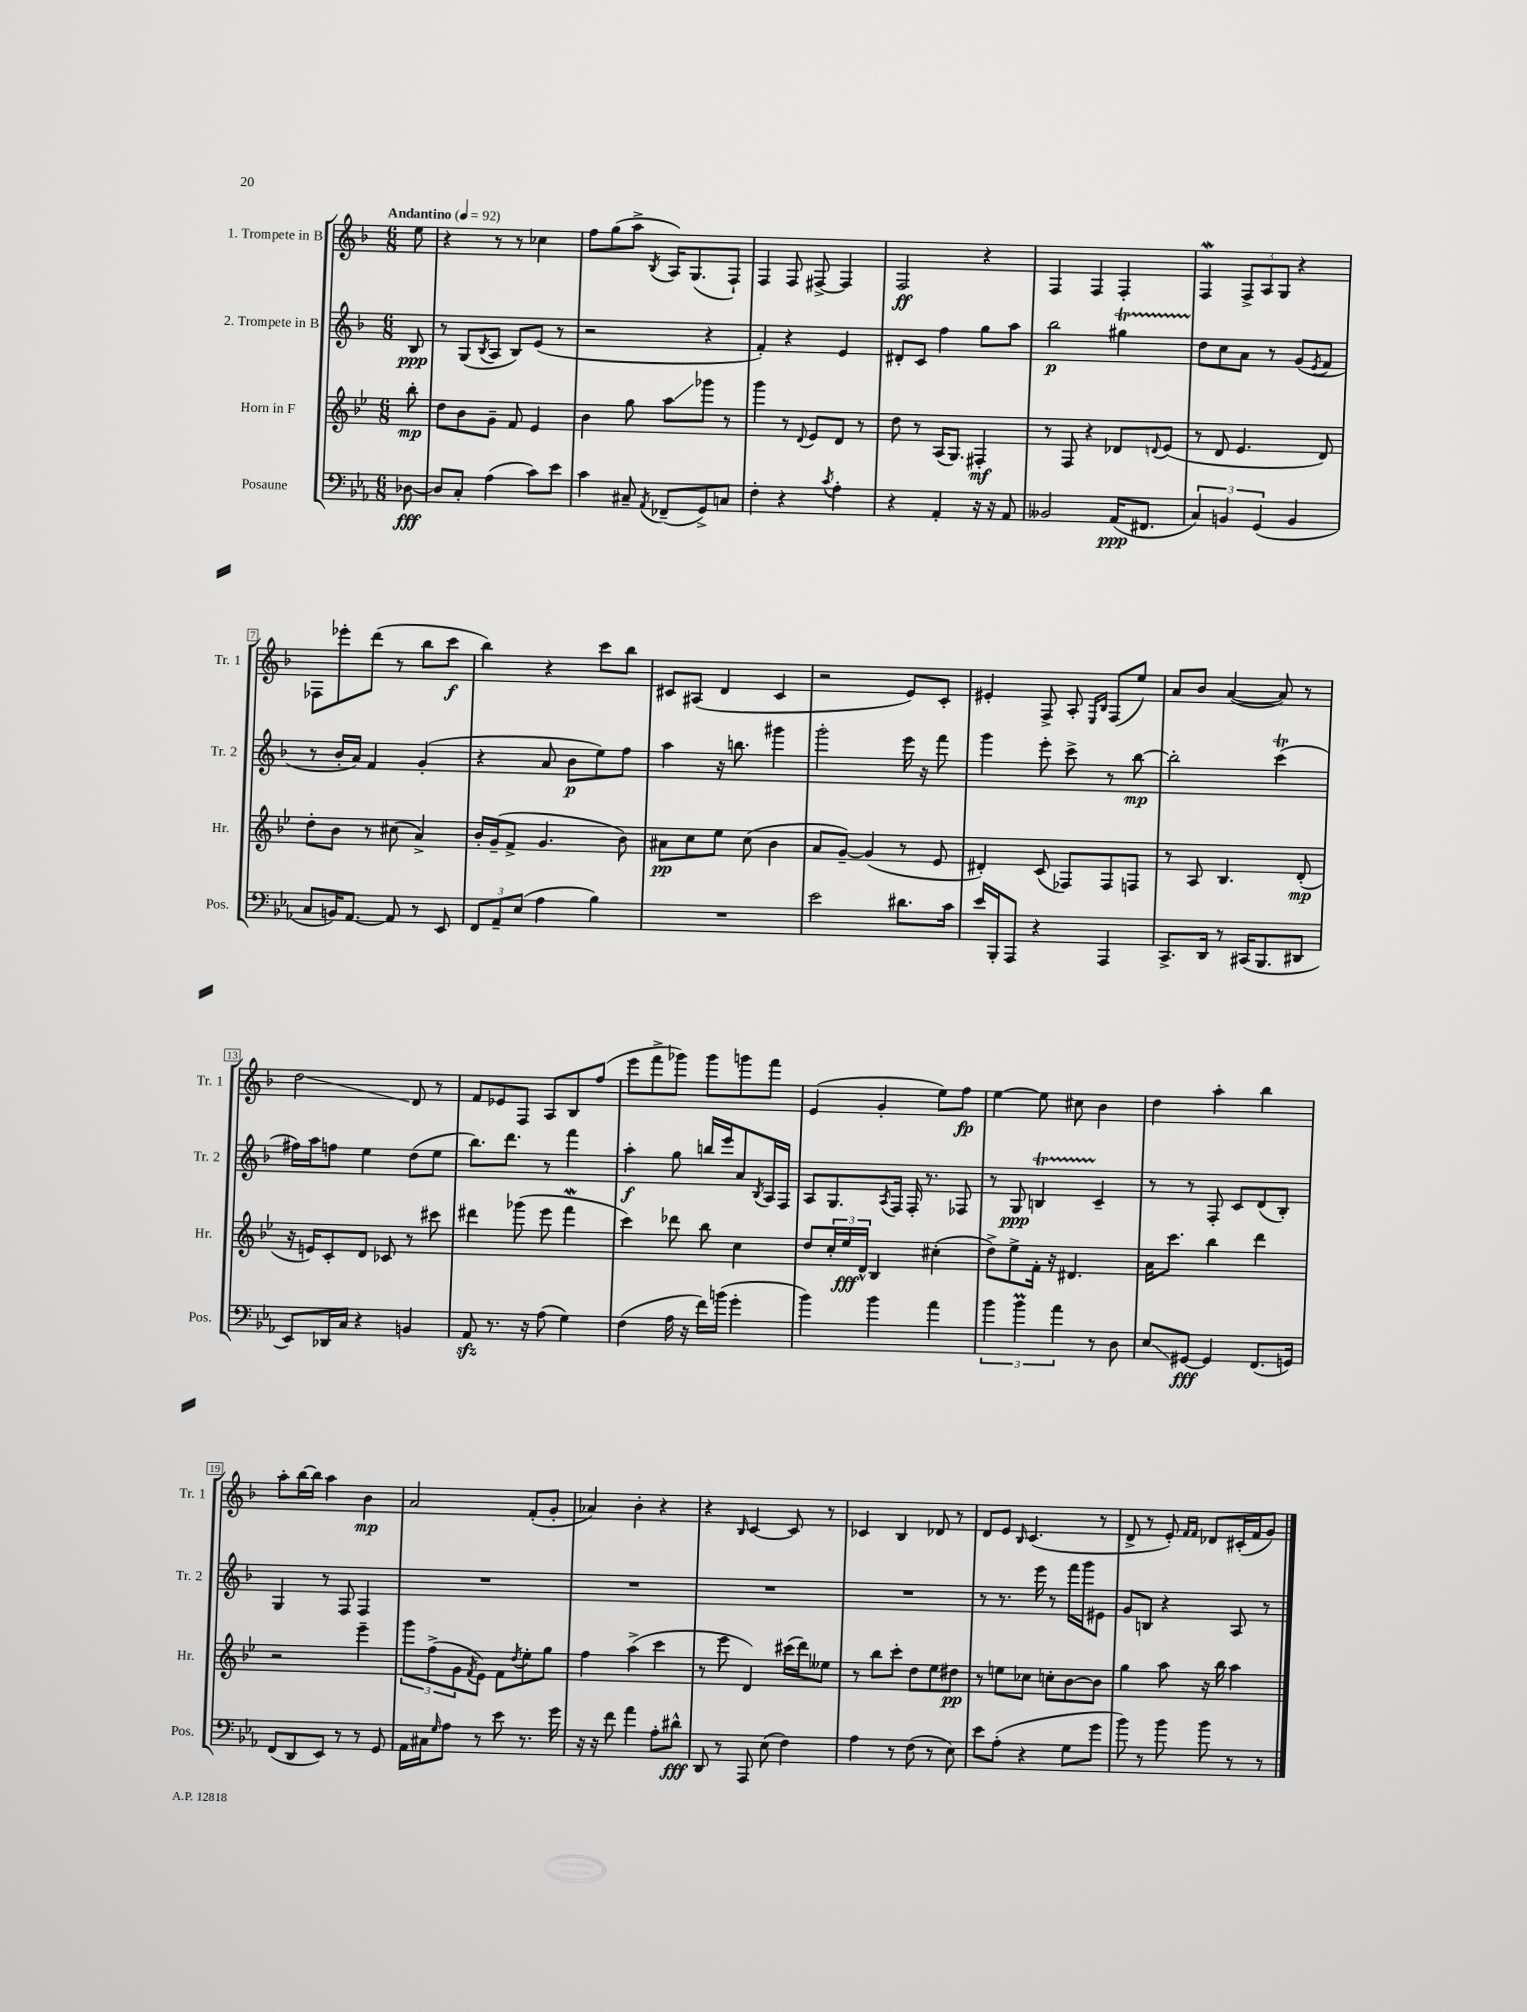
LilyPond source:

<<
\new StaffGroup <<
\new Staff = "s0" \with { instrumentName = "1. Trompete in B" shortInstrumentName = "Tr. 1" } {
    \clef treble \key f \major \numericTimeSignature \time 6/8 \partial 8 \tempo "Andantino" 4 = 92
    e''8 |
    r4 r8 r8 ces''4 |
    f''8 g''8( a''8-> \acciaccatura { bes8 } a16) g8.( f8-!) |
    f4 f8 fis8~-> fis4 |
    f2\ff r4 |
    f4 f4 f4-. |
    f4\mordent \tuplet 3/2 { f8-> a8 g8 } r4 |
    fes8 ees'''8-. d'''8( r8 bes''8 c'''8\f |
    bes''4) r4 c'''8 bes''8 |
    cis'8 ais8( d'4 cis'4 |
    r2 e'8) c'8-. |
    eis'4-. f8-> a8-. \grace { e16 bes16 } f8( e''8) |
    a'8 bes'8 a'4~( a'8) r8 |
    d''2\glissando d'8 r8 |
    f'8 ees'8 f8 a8 bes8 f''8( |
    e'''8 f'''8-> ges'''8) ges'''8 g'''8 f'''8 |
    e'4( g'4-. e''8) f''8\fp |
    e''4~ e''8 cis''8 bes'4 |
    d''4 a''4-. bes''4 |
    a''8-. bes''16~ bes''16 a''4 bes'4\mp |
    a'2 f'8-.( g'8-. |
    aes'4) bes'4-. r4 |
    r4 \grace { bes16 } c'4~ c'8 r8 |
    ces'4 bes4 des'8 r8 |
    d'8 e'8 \grace { bes16 } c'4.( r8 |
    d'8-> r8 e'8-.) \grace { f'16 f'16 } des'8 cis'16-.( f'16 g'8) \bar "|." |
}
\new Staff = "s1" \with { instrumentName = "2. Trompete in B" shortInstrumentName = "Tr. 2" } {
    \clef treble \key f \major \numericTimeSignature \time 6/8 \partial 8
    bes8\ppp |
    r8 g8( \acciaccatura { bes8 } a8 bes8) e'8( r8 |
    r2 r4 |
    f'4-.) r4 e'4 |
    dis'8-. c'8 f''4 g''8 a''8 |
    bes''2\p gis''4\startTrillSpan |
    d''8\stopTrillSpan c''8 a'8 r8 g'8( \acciaccatura { e'8 } f'8 |
    r8 bes'16-. a'16) f'4 g'4-.( |
    r4 a'8 bes'8\p e''8) f''8 |
    a''4 r16 b''8. gis'''4 |
    g'''2-. e'''16 r16 f'''8 |
    g'''4 e'''8-. c'''8-> r8 bes''8~\mp |
    bes''2-. c'''4\trill( |
    fis''16) a''16 f''8 e''4 d''8( e''8 |
    bes''8.) d'''8. r8 f'''4 |
    a''4-.\f g''8 b''16 e'''16 a'8 \acciaccatura { bes8 } a16 f16 |
    a8 g8. \acciaccatura { a8 } f16 f16-. r8. fes8 |
    r8 g8\ppp b4\startTrillSpan c'4--\stopTrillSpan |
    r8 r8 f8-. c'8 d'8( bes8-.) |
    g4 r8 f8 f4 |
    R2. |
    R2. |
    R2. |
    R2. |
    r8 r8. e'''16 r8 f'''16 g'''16 eis'8 |
    g'8 b8 r4 a8 r8 \bar "|." |
}
\new Staff = "s2" \with { instrumentName = "Horn in F" shortInstrumentName = "Hr." } {
    \clef treble \key bes \major \numericTimeSignature \time 6/8 \partial 8
    bes''8-.\mp |
    d''8 bes'8 g'8-- f'8 ees'4 |
    bes'4 g''8 a''8\glissando ges'''8 r8 |
    g'''4 r8 \appoggiatura { d'8 } ees'8 d'8 r8 |
    d''8 r8 a16( g8.) fis4-.\mf |
    r8 f8 r4 des'8 \appoggiatura { d'8 } ees'8( |
    r8 d'8 ees'4. d'8) |
    d''8-. bes'8 r8 cis''8( a'4->) |
    bes'16-. g'16--( f'8-> g'4. bes'8) |
    ais'8\pp c''8 ees''8 c''8( bes'4 |
    a'8 g'8~--) g'4( r8 ees'8 |
    dis'4-.) c'8( fes8) fes8 f8 |
    r8 a8 bes4. d'8-.\mp( |
    r16 e'16) c'8-. d'8 ces'8 r8 cis'''8 |
    dis'''4 ges'''8( ees'''8 f'''4\mordent |
    c'''4) des'''8 bes''8 c''4 |
    d''8 \tuplet 3/2 { c''16-. ees''16\fff d'16-^ } bes4 cis''4-.( |
    d''8->) ees''8-> f'16-. r16 dis'4. |
    a'16 c'''8. bes''4 d'''4 |
    r2 ees'''4-- |
    \tuplet 3/2 { g'''8 f''8->( g'8 } \acciaccatura { f'8 } ees'8) f'8 \acciaccatura { d''8 } ees''8-. g''8 |
    f''4 a''4->( c'''4 |
    r8 ees'''8 d'4) cis'''16( d'''16) eeses''8 |
    r8 bes''8 c'''8-. d''8 ees''8 dis''8\pp |
    r8 e''8 ces''8 c''8-. bes'8~ bes'8 |
    g''4 a''8 r16 bes''16 a''4 \bar "|." |
}
\new Staff = "s3" \with { instrumentName = "Posaune" shortInstrumentName = "Pos." } {
    \clef bass \key ees \major \numericTimeSignature \time 6/8 \partial 8
    des8~\fff |
    des8 c8-. aes4( c'8) ees'8 |
    c'4 cis8-- \acciaccatura { aes,8 } fes,8--( g,8->) c8 |
    f4-. r4 \acciaccatura { c'8 } aes4-. |
    r4 aes,4-. r16 r16 aes,8 |
    beses,2 aes,16\ppp( fis,8. |
    \tuplet 3/2 { c4) b,4 g,4( } b,4 |
    c8 b,16) aes,8.~ aes,8 r8 ees,8 |
    \tuplet 3/2 { f,8 aes,8-- ees8( } aes4 bes4) |
    R2. |
    ees'2 dis'8. c'16 |
    ees'16 bes,,16-. aes,,8 r4 aes,,4 |
    c,8.-> d,16 r8 cis,16( bes,,8. dis,8 |
    ees,8) des,16 c16 r4 b,4 |
    aes,8\sfz r8. r16 aes8( g4) |
    f4( aes16 r16 f'16) b'16( g'4-. |
    bes'4) bes'4 aes'4 |
    \tuplet 3/2 { bes'4 bes'4\prall aes'4 } r8 d8 |
    ees8\glissando gis,8~\fff gis,4 f,8.( g,16) |
    f,8( d,8 ees,8) r8 r8 g,8 |
    aes,16 cis16 \grace { g16 } aes8 r8 ees'8 r8. g'16 |
    r16 r16 f'8 aes'4 aes8-. dis'8-^\fff |
    d,8 r8 aes,,8 ees8( f4) |
    aes4 r8 f8( r8 ees8) |
    ees'8 aes8-.( r4 g8 g'8 |
    bes'8) r8 bes'8 bes'8 r8 r8 \bar "|." |
}
>>
>>
\layout { \context { \Score \override BarNumber.stencil = #(make-stencil-boxer 0.1 0.3 ly:text-interface::print) } }
